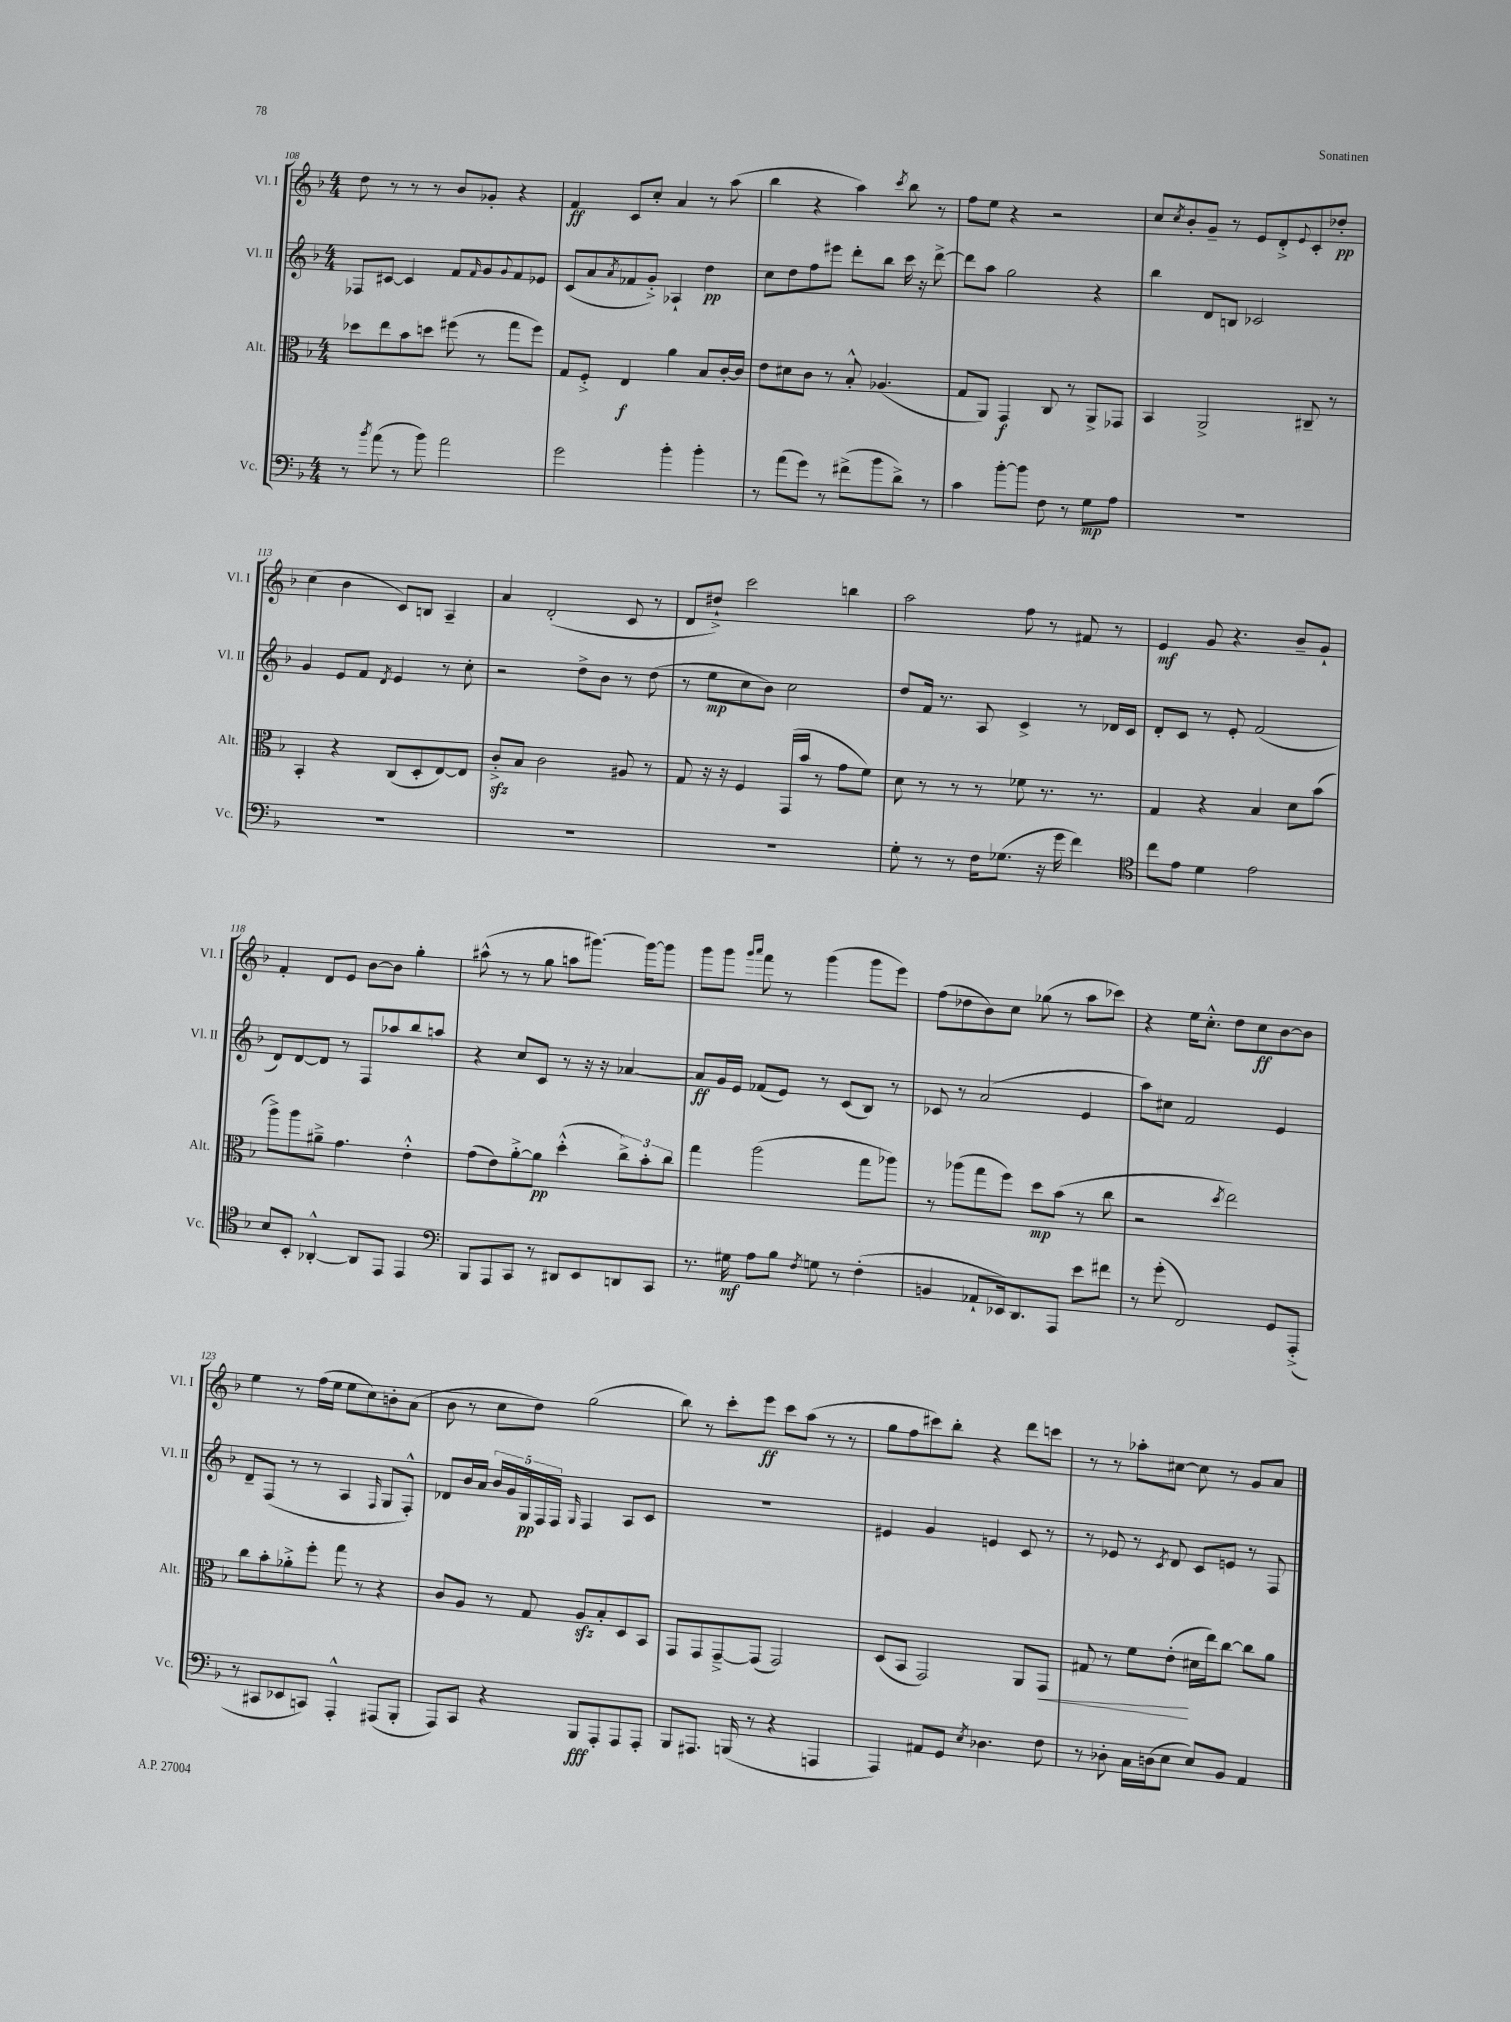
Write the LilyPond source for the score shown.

<<
\new StaffGroup <<
\new Staff = "s0" \with { instrumentName = "Vl. I" shortInstrumentName = "Vl. I" } {
    \clef treble \key f \major \numericTimeSignature \time 4/4
    d''8 r8 r8 r8 bes'8 ges'8-. r4 |
    f'4\ff c'8 c''8-. a'4 r8 a''8( |
    bes''4 r4 a''4) \acciaccatura { c'''8 } bes''8 r8 |
    f''8 e''8 r4 r2 |
    c''8 \acciaccatura { c''8 } bes'8-. g'8-- r8 e'8 d'8-.-> \appoggiatura { e'8 } c'8-. des''8-.\pp |
    c''4( bes'4 c'8) b8 a4-- |
    a'4 d'2-.( c'8 r8 |
    d'8 dis''8-!->) c'''2 b''4 |
    a''2 f''8 r8 fis'8 r8 |
    e'4\mf g'8 r4. bes'8-- g'8-! |
    f'4-. d'8 e'8 bes'8~ bes'8 g''4-. |
    ais''8-^( r8 r8 g''8 a''8 gis'''8.~) gis'''16~ gis'''8 |
    g'''8 g'''8 \grace { g'''16 a'''16 } f'''8 r8 g'''4( g'''8 e'''8) |
    f''8( des''8 bes'8) c''8 ges''8( r8 a''8 ces'''8) |
    r4 e''16 c''8.-.-^ d''8 c''8\ff bes'8~ bes'8 |
    e''4 r8 f''16( e''16 e''8 c''8) b'8-. a'8( |
    bes'8 r8 c''8 d''8) g''2( |
    bes''8) r8 c'''8-. e'''8\ff c'''8 a''8( r8 r8 |
    g''8 f''8 cis'''8) bes''8-. r4 d'''8 c'''8 |
    r8 r8 aes''8-. cis''8~ cis''8 r8 g'8 a'8 \bar "|." |
}
\new Staff = "s1" \with { instrumentName = "Vl. II" shortInstrumentName = "Vl. II" } {
    \clef treble \key f \major \numericTimeSignature \time 4/4
    fes8 cis'8~ cis'4 f'8 \grace { f'16 } g'8 \appoggiatura { g'8 } f'8 ees'8 |
    c'8( a'8 \acciaccatura { a'8 } fes'8 g'8-.->) aes4-! d''4\pp |
    c''8 d''8 f''8 eis'''8 d'''8-. bes''8 c'''16 r16 d'''8~-> |
    d'''8 a''8 g''2 r4 |
    bes''4 d'8 b8 ces'2 |
    g'4 e'8 f'8 \acciaccatura { d'8 } e'4 r8 c''8-. |
    r2 d''8-> bes'8 r8 d''8( |
    r8 e''8\mp c''8 bes'8) c''2 |
    d''8 f'16 r8. a8 c'4-> r8 des'16 c'16 |
    d'8-. c'8 r8 e'8-. f'2( |
    d'8) d'8~ d'8 r8 f8 aes''8 bes''8 a''8 |
    r4 c''8 c'8 r8 r16 r16 aes'4~ |
    aes'8\ff g'16 e'16 fes'8( e'8) r8 c'8( bes8) r8 |
    ces'8 r8 a'2( e'4 |
    a''8) cis''8 f'2 e'4 |
    d'8-- f8( r8 r8 a4 \grace { f16 } g8 f8-.-^) |
    des'8 bes'16 a'16 \tuplet 5/4 { bes'16 g'16 g16\pp f16 f16 } \grace { g16 } f4 a8 c'8 |
    R1 |
    eis'4 g'4 e'4 c'8 r8 |
    r8 ees'8 r8 \acciaccatura { c'8 } d'8 c'8 e'8 r8 f8 \bar "|." |
}
\new Staff = "s2" \with { instrumentName = "Alt." shortInstrumentName = "Alt." } {
    \clef alto \key f \major \numericTimeSignature \time 4/4
    des''8 e''8 bes'8 d''8 fis''8( r8 g''8 fis''8) |
    g8 f8-.-> e4\f a'4 bes8 c'16~-. c'16 |
    e'8 dis'8 c'8 r8 bes8-.-^ aes4.( |
    g8 a,8) g,4\f c8 r8 a,8-> ges,8 |
    bes,4 a,2-> cis8-- r8 |
    bes,4-. r4 c8( d8-. e8~) e8 |
    c'8-.->\sfz bes8 c'2 ais8 r8 |
    g8 r16 r16 f4 g,16( bes'16 r8 g'8 f'8) |
    d'8 r8 r8 r8 fes'8 r8. r8. |
    g4 r4 bes4 d'8 bes'8( |
    a''8->) a''8 ais'8---> g'4. e'4-.-^ |
    g'8( e'8) a'8~-.-> a'8\pp d''4-.-^( \tuplet 3/2 { c''8->) bes'8-. c''8 } |
    g''4 a''2( g''8 aes''8) |
    r8 aes''8( g''8 f''8) d''8\mp bes'8( r8 c''8 |
    r2 \acciaccatura { d''8 } e''2) |
    c''8 bes'8-. aes'8-.-> f''8-. g''8 r8 r4 |
    c'8 a8 r8 g8 a8\sfz bes8-. d8 bes,8 |
    g,8 g,8 g,8~---> g,8( g,2) |
    d8( bes,8 g,2) a,8 g,8\< |
    gis8 r8 f'8 e'8-.\!( dis'16 e''16) c''8~ c''8 a'8 \bar "|." |
}
\new Staff = "s3" \with { instrumentName = "Vc." shortInstrumentName = "Vc." } {
    \clef bass \key f \major \numericTimeSignature \time 4/4
    r8 \acciaccatura { bes'8 } a'8( r8 bes'8) a'2 |
    g'2 bes'4-. bes'4-. |
    r8 a'8( g'8) r8 fis'8->( bes'8 d'8->) r8 |
    c'4 bes'8~-. bes'8 f8 r8 g8\mp a8 |
    R1 |
    R1 |
    R1 |
    R1 |
    g8-. r8 r8 f16 ges8.( r16 g'16 f'4) |
    \clef tenor c''8 e'8 d'4 e'2 |
    bes8 bes,8-. aes,4~-.-^ aes,8 e,8 e,4 |
    \clef bass bes,,8 a,,8 c,8 r8 dis,8 e,8 d,8 c,8 |
    r8. gis16\mf a8 bes8 \acciaccatura { f8 } g8 r8 f4-.( |
    b,4 aes,8-! ees,16) d,8. a,,8 e'8 fis'8 |
    r8 g'8-.( f,2) g,8 a,,8-.->( |
    r8 cis,8 ees,8 c,8) a,,4-.-^ ais,,8( bes,,8-. |
    a,,8) c,8 r4 bes,,8\fff a,,8-. a,,8 a,,8-. |
    bes,,8 ais,,8. b,,16( r8 r4 a,,4 |
    a,,4) ais,8 g,8 \acciaccatura { e8 } des4. f8 |
    r8 des8-. c16 d16( e8 e8) bes,8 a,4 \bar "|." |
}
>>
>>
\layout { \context { \Score currentBarNumber = #108 } }
